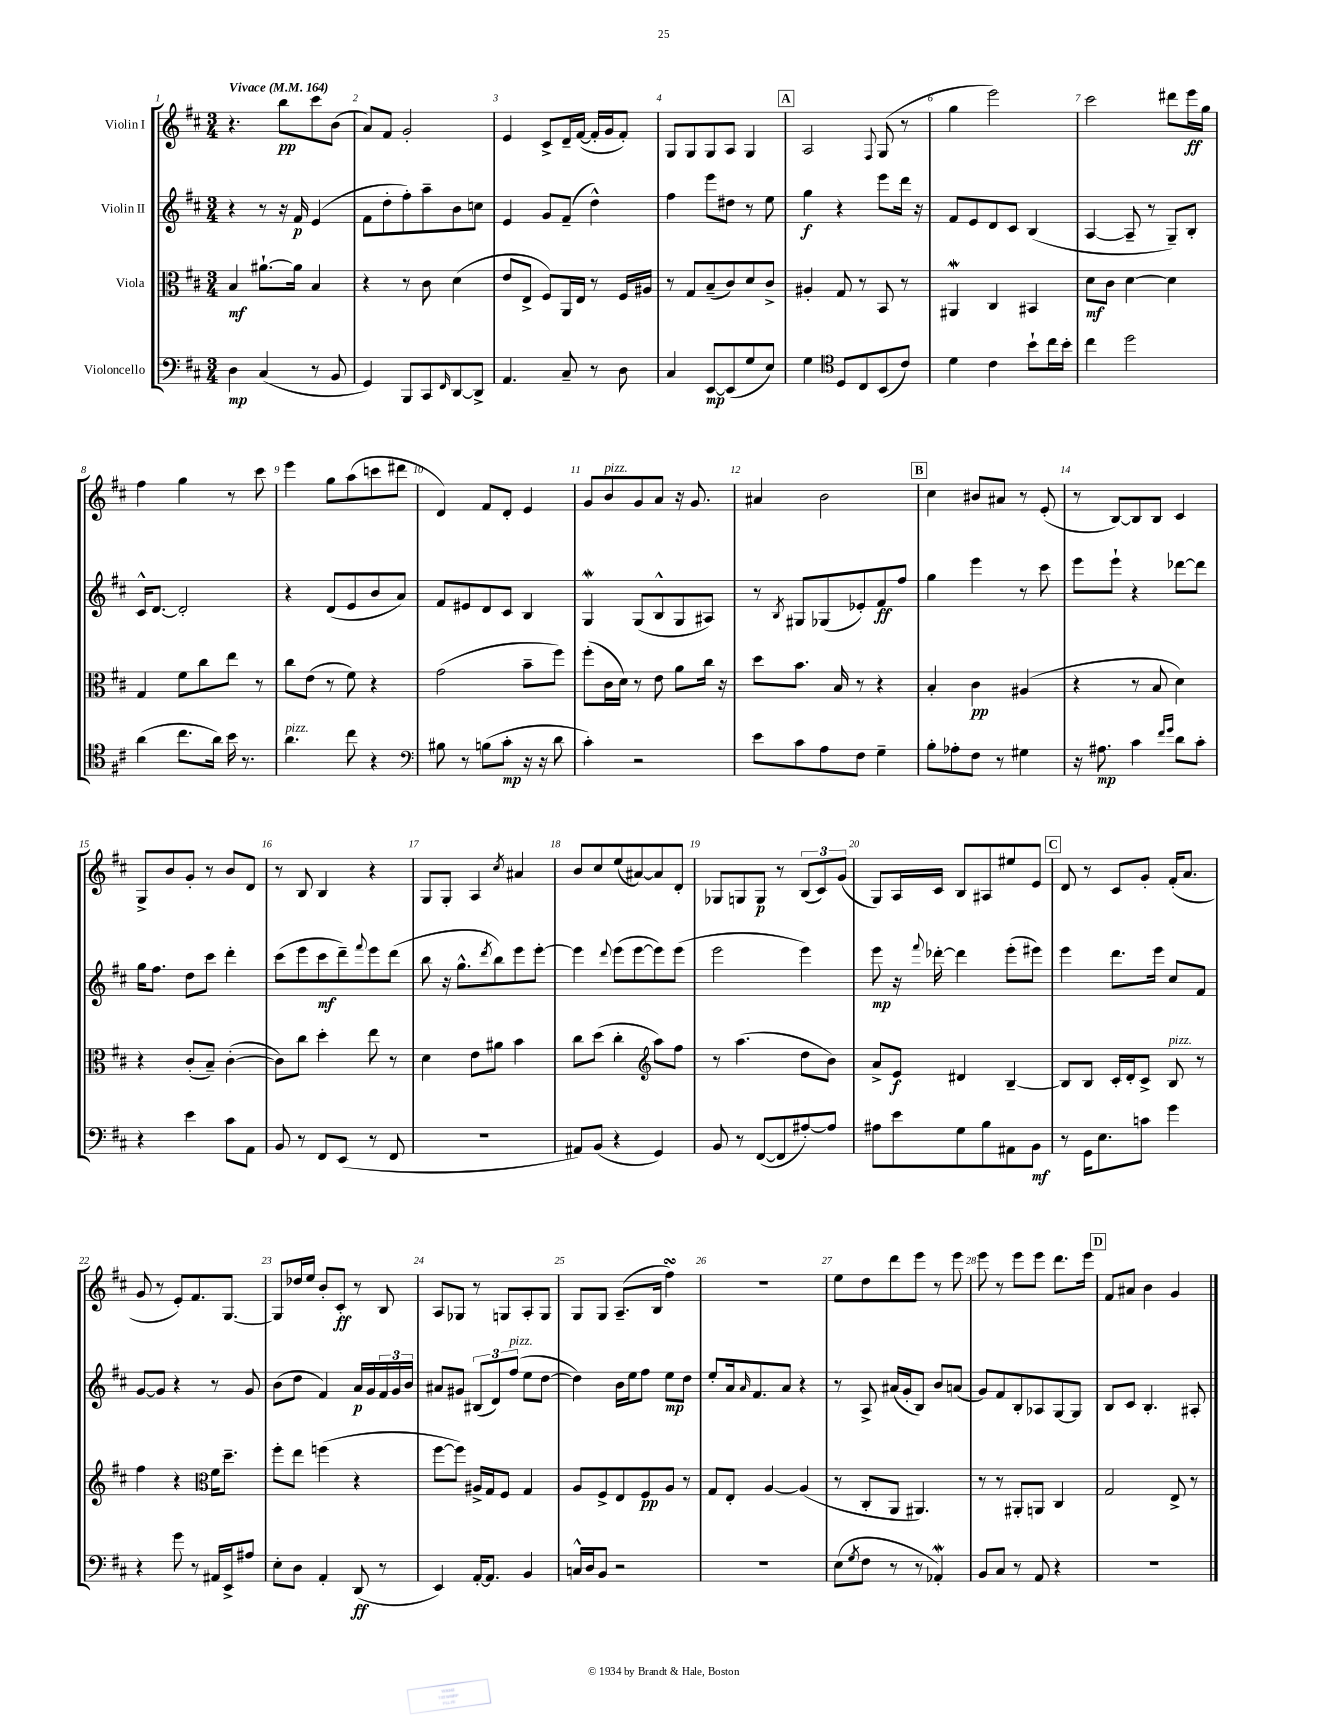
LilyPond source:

<<
\new StaffGroup <<
\new Staff = "s0" \with { instrumentName = "Violin I" } {
    \clef treble \key d \major \numericTimeSignature \time 3/4 \tempo "Vivace" 4 = 164
    r4. b''8\pp cis'''8 b'8( |
    a'8) fis'8 g'2-. |
    e'4 cis'8-> d'16-- fis'16~( fis'16-. g'16 fis'8-.) |
    g8 g8 g8 a8 g4 |
    \mark \markup { \box "A" } a2 \appoggiatura { fis8 } g8( r8 |
    g''4 e'''2) |
    cis'''2 dis'''8 e'''16\ff g''16 |
    fis''4 g''4 r8 cis'''8 |
    e'''4 g''8 a''8( c'''8 dis'''8 |
    d'4) fis'8 d'8-. e'4 |
    g'8 b'8^\markup { \italic "pizz." } g'8 a'8 r16 g'8. |
    ais'4 b'2 |
    \mark \markup { \box "B" } cis''4 bis'8 ais'8 r8 e'8-.( |
    r8 b8~) b8 b8 cis'4 |
    g8-> b'8 g'8-. r8 b'8 d'8 |
    r8 b8 b4 r4 |
    g8 g8-. a4 \acciaccatura { cis''8 } ais'4 |
    b'8 cis''8 e''8( ais'8~) ais'8 d'8-. |
    ges8 g8 g8\p r8 \tuplet 3/2 { b8( cis'8) g'8( } |
    g8) a16 cis'16 b8 ais8 eis''8 e'8 |
    \mark \markup { \box "C" } d'8 r8 cis'8 g'8-. fis'16-.( a'8. |
    g'8 r8 e'8-.) fis'8. g8.~ |
    g8 des''16 e''16 b'8-. cis'8-.\ff r8 b8 |
    a8 ges8 r8 g8 a8-. g8 |
    g8 g8 a8.--( b16 fis''4\turn) |
    R2. |
    e''8 d''8 d'''8 e'''8 r8 e'''8 |
    e'''8 r8 e'''8 e'''8 d'''8. e'''16 |
    \mark \markup { \box "D" } fis'8 ais'8 b'4 g'4 \bar "|." |
}
\new Staff = "s1" \with { instrumentName = "Violin II" } {
    \clef treble \key d \major \numericTimeSignature \time 3/4
    r4 r8 r16 fis'16\p e'4( |
    fis'8 d''8-. fis''8-.) a''8-- b'8 c''8 |
    e'4 g'8 fis'8--( d''4-^) |
    fis''4 e'''8 dis''8 r8 e''8 |
    \mark \markup { \box "A" } g''4\f r4 e'''8 d'''16 r16 |
    fis'8 e'8 d'8 cis'8 b4( |
    a4~ a8-- r8 g8--) b8-. |
    cis'16-^ d'8.~ d'2-. |
    r4 d'8( e'8 b'8 a'8) |
    fis'8 eis'8 d'8 cis'8 b4 |
    g4\mordent g8( b8-^ g8 ais8) |
    r8 \acciaccatura { b8 } gis8 ges8( ees'8-.) fis'8\ff fis''8 |
    \mark \markup { \box "B" } g''4 e'''4 r8 cis'''8 |
    e'''8 e'''8-! r4 des'''8~ des'''8 |
    g''16 fis''8. d''8 cis'''8 d'''4-. |
    cis'''8( e'''8 cis'''8\mf d'''8--) \appoggiatura { fis'''8 } e'''8 d'''8( |
    b''8 r16 g''8.-^ \acciaccatura { d'''8 } b''8) e'''8 e'''8~-. |
    e'''4 \appoggiatura { d'''8 } e'''8( e'''8~ e'''8) e'''8( |
    e'''2 e'''4) |
    e'''8\mp r16 \appoggiatura { fis'''8 } des'''16~-. des'''4 e'''8-.( eis'''8) |
    \mark \markup { \box "C" } e'''4 d'''8. e'''16 cis''8 fis'8 |
    g'8~ g'8 r4 r8 g'8 |
    b'8( d''8 fis'4) a'16\p g'16 \tuplet 3/2 { fis'16 g'16 b'16 } |
    ais'8 gis'8 \tuplet 3/2 { bis8( d'8) fis''8^\markup { \italic "pizz." }( } e''8 d''8~ |
    d''4) b'16 e''16 fis''8 e''8\mp d''8 |
    e''8-. a'16 \grace { a'16 } fis'8. a'8 r4 |
    r8 a8-> ais'16( g'16-. b8) b'8 a'8( |
    g'8) fis'8 b8-. aes8 g8~ g8 |
    \mark \markup { \box "D" } b8 cis'8 b4.-. ais8-. \bar "|." |
}
\new Staff = "s2" \with { instrumentName = "Viola" } {
    \clef alto \key d \major \numericTimeSignature \time 3/4
    b4\mf ais'8.~-! ais'16 b4 |
    r4 r8 cis'8 d'4( |
    e'8 e8-> fis8) a,16 e16 r8 fis16 ais16 |
    r8 g8 b8--( cis'8) d'8 cis'8-> |
    \mark \markup { \box "A" } ais4-. g8 r8 b,8 r8 |
    ais,4\mordent cis4 bis,4 |
    d'8\mf cis'8 d'4~ d'4 |
    g4 fis'8 cis''8 e''8 r8 |
    cis''8 e'8( r8 fis'8) r4 |
    g'2( b'8-- fis''8) |
    fis''8-.( cis'16 d'16) r8 e'8 a'8 cis''16 r16 |
    d''8 b'8. b16 r8 r4 |
    \mark \markup { \box "B" } b4-. cis'4\pp ais4( |
    r4 r8 b8 d'4) |
    r4 cis'8-.( b8--) cis'4~-.( |
    cis'8) cis''8 d''4-. e''8 r8 |
    d'4 e'8 ais'8 b'4 |
    cis''8 d''8( cis''4-. \clef treble a''8) fis''8 |
    r8 a''4.( d''8 b'8) |
    a'8-> e'8\f dis'4 b4~-- |
    \mark \markup { \box "C" } b8 b8 cis'16-. d'16-. cis'8-> b8^\markup { \italic "pizz." } r8 |
    fis''4 r4 \clef alto fis'16 d''8.-- |
    fis''8-. e''8 f''4( r4 |
    fis''8~ fis''8) ais16-> g16 fis8 g4 |
    a8 fis8-> e8 fis8\pp a8 r8 |
    g8 e8-. a4~ a4( |
    r8 cis8-. a,8 ais,4.) |
    r8 r8 ais,8-. a,8 cis4 |
    \mark \markup { \box "D" } g2 e8-> r8 \bar "|." |
}
\new Staff = "s3" \with { instrumentName = "Violoncello" } {
    \clef bass \key d \major \numericTimeSignature \time 3/4
    d4\mp cis4( r8 b,8 |
    g,4) b,,8 cis,8 \grace { fis,16 } d,8~ d,8-> |
    a,4. cis8-- r8 d8 |
    cis4 e,8~\mp e,8( g8 e8) |
    \mark \markup { \box "A" } g4 \clef tenor d8 cis8 b,8( cis'8) |
    d'4 cis'4 b'8-! cis''16 b'16-. |
    cis''4 d''2 |
    a'4( cis''8. a'16) b'16 r8. |
    a'4.^\markup { \italic "pizz." } cis''8 r4 |
    \clef bass bis8 r8 b8( cis'8-.\mp r16 r16 d'8 |
    cis'4-.) r2 |
    e'8 cis'8 a8 fis8 g4-- |
    \mark \markup { \box "B" } b8-. aes8-. fis8 r8 gis4 |
    r16 ais8.\mp cis'4 \grace { fis'16 g'16 } d'8 cis'8-. |
    r4 e'4 cis'8 a,8 |
    b,8 r8 fis,8 e,8( r8 fis,8 |
    R2. |
    ais,8) b,8( r4 g,4) |
    b,8 r8 fis,8~( fis,8 ais8~-.) ais8 |
    ais8 e'8 g8 b8 ais,8 b,8\mf |
    \mark \markup { \box "C" } r8 g,16 e8. c'8 g'4 |
    r4 g'8 r8 ais,16 e,16-> ais8 |
    e8-. d8 a,4-. d,8\ff( r8 |
    e,4) a,16~-. a,8. b,4 |
    c16-^ d16 b,8 r2 |
    R2. |
    e8( \acciaccatura { g8 } fis8 r8 r8 aes,4-.\mordent) |
    b,8 cis8 r8 a,8 r4 |
    \mark \markup { \box "D" } R2. \bar "|." |
}
>>
>>
\layout { \context { \Score \override BarNumber.break-visibility = ##(#f #t #t) barNumberVisibility = #all-bar-numbers-visible } }
